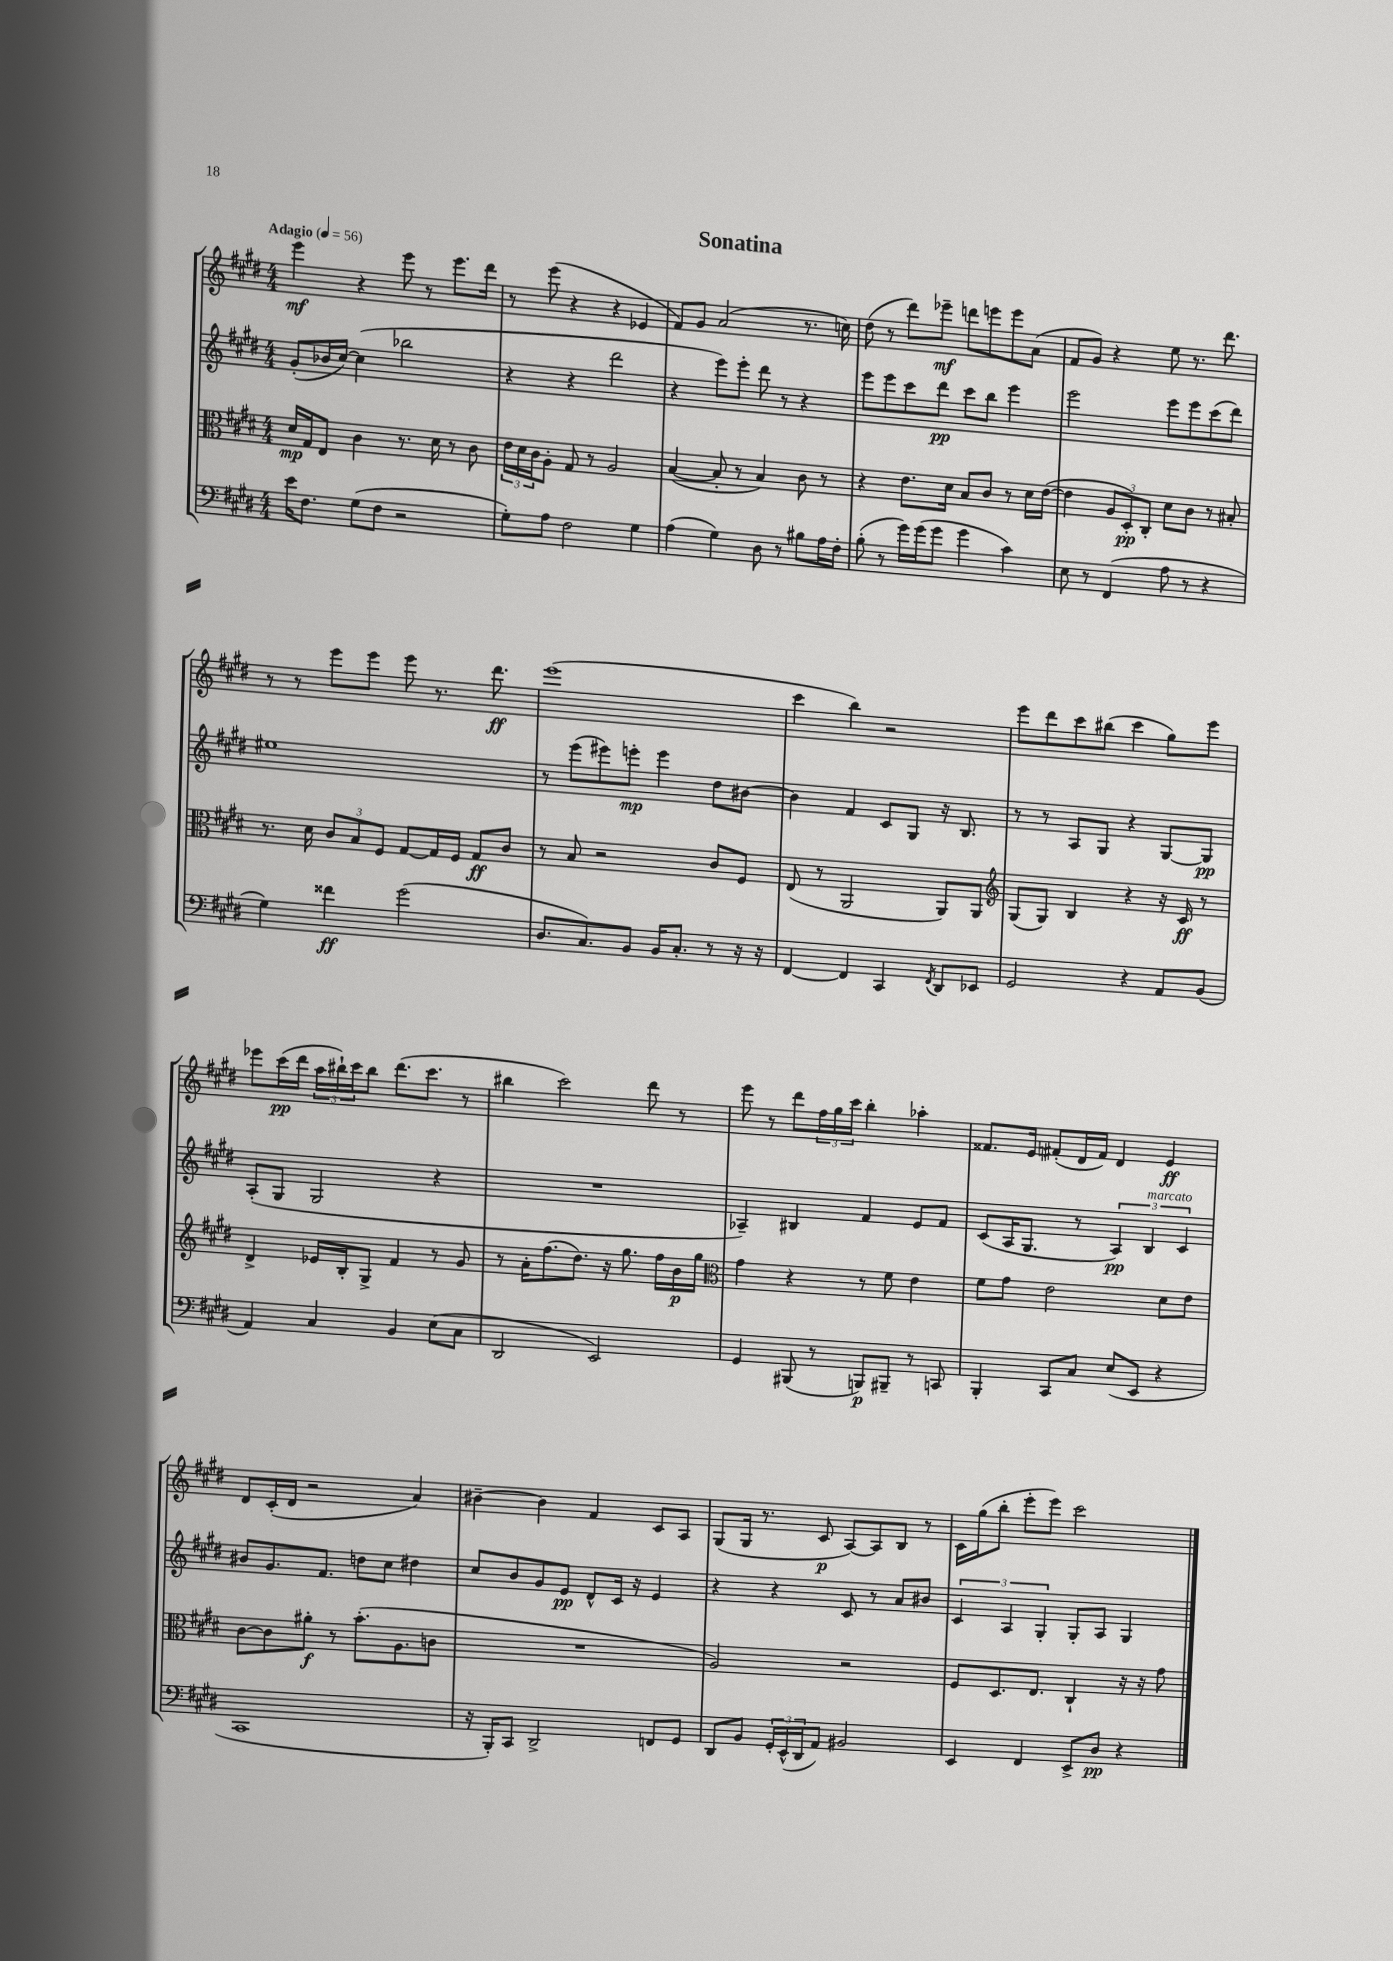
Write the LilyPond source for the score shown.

\header { title = "Sonatina" }
<<
\new StaffGroup <<
\new Staff = "s0" {
    \clef treble \key e \major \numericTimeSignature \time 4/4 \tempo "Adagio" 4 = 56
    e'''4\mf r4 e'''8 r8 e'''8. dis'''16 |
    r8 e'''8( r4 r4 ees'4 |
    fis'8) gis'8 a'2( r8. c''16) |
    dis''8( r8 dis'''8) ees'''8--\mf d'''8 e'''8 e'''8 a'8( |
    fis'8 gis'8) r4 e''8 r8. dis'''8. |
    r8 r8 e'''8 e'''8 e'''8 r8. dis'''8.\ff |
    e'''1( |
    cis'''4 b''4) r2 |
    e'''8 dis'''8 cis'''8 bis''8( cis'''4 gis''8) e'''8 |
    ees'''8 cis'''16\pp( dis'''16 \tuplet 3/2 { a''16 bis''16-!) cis'''16 } bis''8 dis'''8.( cis'''8. r8 |
    bis''4 cis'''2) dis'''8 r8 |
    e'''8 r8 dis'''8 \tuplet 3/2 { fis''16 gis''16 cis'''16 } b''4-. aes''4-. |
    fisis'8. e'16 fis'8-.( dis'16 fis'16) dis'4 e'4\ff |
    dis'8 cis'16-.( dis'16 r2 a'4) |
    bis'4~-- bis'4 fis'4 cis'8 a8 |
    gis8( gis16 r8. cis'8\p a8~) a8 b8 r8 |
    cis'16 gis''16( b''8-. e'''8-. e'''8) cis'''2 \bar "|." |
}
\new Staff = "s1" {
    \clef treble \key e \major \numericTimeSignature \time 4/4
    gis'8-.( bes'16 cis''16~) cis''4( bes''2 |
    r4 r4 dis'''2 |
    r4 e'''8) e'''8-. dis'''8 r8 r4 |
    e'''8 e'''8 cis'''8 dis'''8\pp cis'''8 b''8 e'''4 |
    e'''2 e'''8 e'''8 cis'''8( dis'''8) |
    eis''1 |
    r8 e'''8( eis'''8) e'''8-.\mp e'''4 dis''8 bis'8~ |
    bis'4 fis'4 cis'8 gis8 r16 b8. |
    r8 r8 a8 gis8 r4 gis8~ gis8\pp |
    a8-.( gis8 gis2 r4 |
    R1 |
    aes4--) bis4 fis'4 e'8 fis'8 |
    cis'8( a16 gis8. r8 \tuplet 3/2 { a4\pp) b4^\markup { \italic "marcato" } cis'4 } |
    bis'8 gis'8. fis'8. d''8 cis''8 dis''4 |
    cis''8 b'8 gis'8 e'8\pp dis'8-^ cis'16 r16 e'4 |
    r4 r4 cis'8 r8 a'8 bis'8 |
    \tuplet 3/2 { cis'4 a4 gis4-. } gis8-. a8 gis4 \bar "|." |
}
\new Staff = "s2" {
    \clef alto \key e \major \numericTimeSignature \time 4/4
    dis'16\mp gis16 e8 cis'4 r8. dis'16 r8 cis'8 |
    \tuplet 3/2 { e'16 dis'16 cis'16 } a8-. gis8 r8 a2 |
    b4~( b8-. r8 b4) cis'8 r8 |
    r4 e'8. dis'16 b8 cis'8 r8 dis'16 e'16~( |
    e'4 \tuplet 3/2 { a8 dis8-.\pp) cis8-. } dis'8 cis'8 r8 bis8-. |
    r8. dis'16 \tuplet 3/2 { cis'8 b8 fis8 } gis8~ gis16 fis16 gis8\ff cis'8 |
    r8 b8 r2 cis'8 fis8 |
    e8( r8 a,2 a,8) a,8 |
    \clef treble gis8( gis8) b4 r4 r16 cis'16\ff r8 |
    dis'4-> ees'16 b16-. gis8-> fis'4 r8 gis'8 |
    r8 a'16-. fis''8.( dis''8.) r16 gis''8. fis''16 b'16\p gis''16 |
    \clef alto gis'4 r4 r8 fis'8 e'4 |
    fis'8 gis'8 e'2 dis'8 e'8 |
    cis'8~ cis'8 ais'8-.\f r8 b'8.-.( a8. c'8 |
    R1 |
    a2) r2 |
    fis8 dis8. e8. cis4-! r16 r16 gis'8 \bar "|." |
}
\new Staff = "s3" {
    \clef bass \key e \major \numericTimeSignature \time 4/4
    e'16 fis8. gis8( fis8 r2 |
    gis8-.) a8 fis2 gis4 |
    a4( gis4) dis8 r8 bis8 a16 fis16-. |
    b8-.( r8 gis'16) gis'16( gis'8 gis'4 cis'4) |
    e8 r8 fis,4( a8 r8 r4 |
    gis4) fisis'4\ff gis'2( |
    dis8. cis8.) b,8 b,16 cis8.-. r8 r16 r16 |
    fis,4~ fis,4 cis,4 \acciaccatura { fis,8 } dis,8 ees,8 |
    gis,2 r4 a,8 b,8( |
    a,4) cis4 b,4 e8( cis8 |
    dis,2 e,2) |
    gis,4 bis,,8( r8 b,,8\p) bis,,8-- r8 c,8 |
    b,,4-. cis,8 cis8 e8( e,8 r4 |
    cis,1 |
    r16 b,,16-.) cis,8 dis,2-> f,8 gis,8 |
    dis,8 b,8 \tuplet 3/2 { gis,16-. e,16-^( dis,16 } a,8) bis,2 |
    e,4 fis,4 e,8-> dis8\pp r4 \bar "|." |
}
>>
>>
\layout { \context { \Score \remove "Bar_number_engraver" } }
